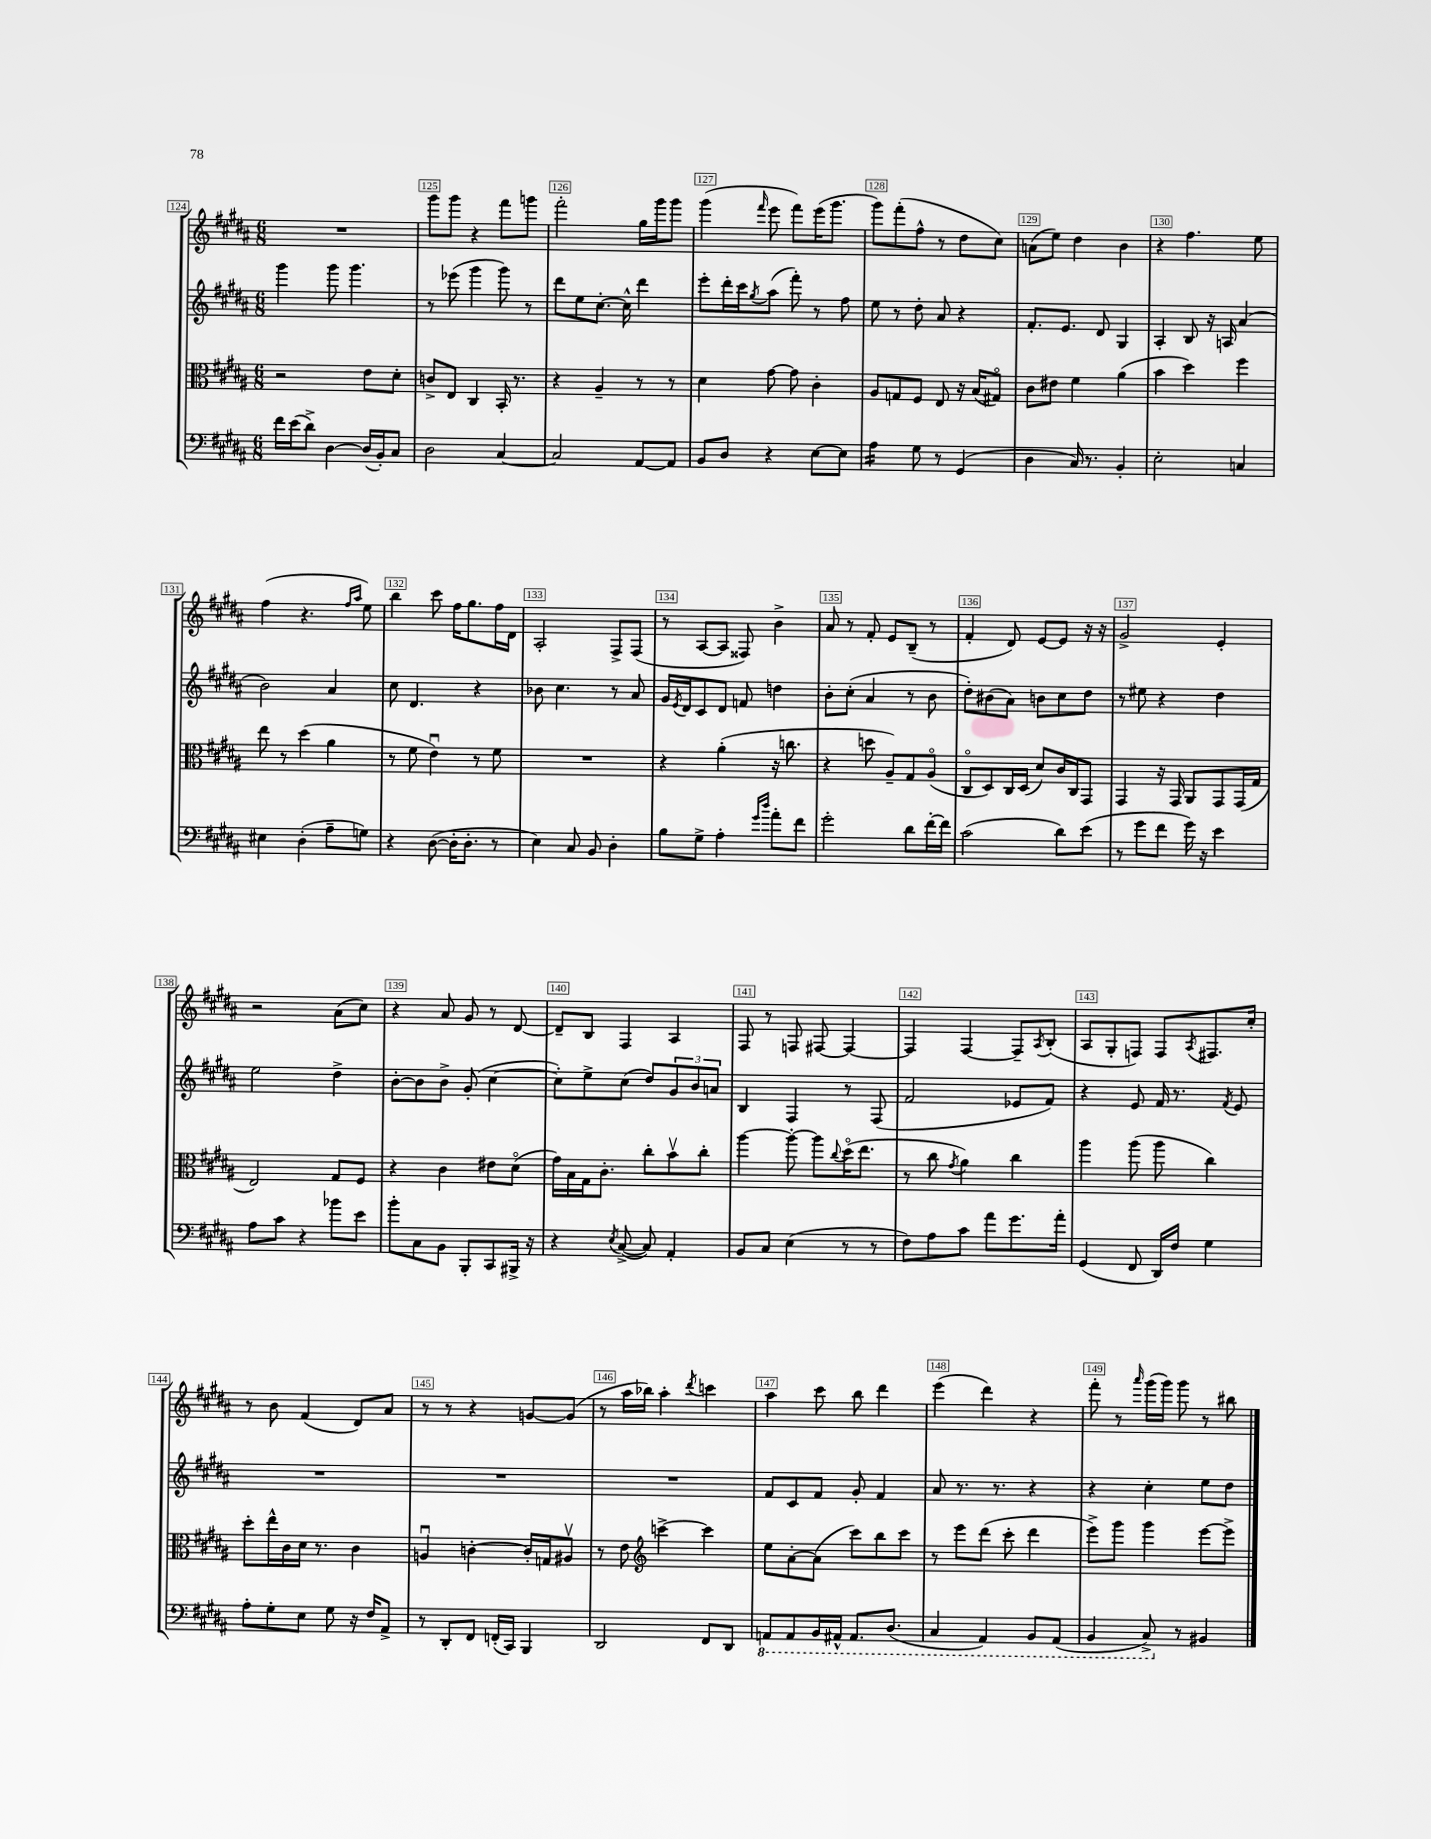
<<
\new StaffGroup <<
\new Staff = "s0" {
    \clef treble \key b \major \numericTimeSignature \time 6/8
    R2. |
    gis'''8 gis'''8 r4 fis'''8 g'''8 |
    fis'''2-. gis''16 gis'''16 gis'''8 |
    gis'''4( \grace { fis'''16 } e'''8 fis'''8) e'''16( gis'''8. |
    gis'''8) fis'''8-.( fis''8-^ r8 dis''8 cis''8) |
    a'8( e''8) dis''4 b'4 |
    r4 fis''4. e''8 |
    fis''4( r4. \grace { fis''16 ais''16 } e''8) |
    b''4 cis'''8 fis''16 gis''8. fis''16 dis'16 |
    ais2-. fis8-> fis8( |
    r8 ais8~ ais8 fisis8) b'4-> |
    ais'8 r8 fis'8-. e'8 b8--( r8 |
    fis'4-. dis'8) e'8~ e'8 r16 r16 |
    gis'2-> e'4-. |
    r2 ais'8( cis''8) |
    r4 ais'8 gis'8 r8 dis'8~ |
    dis'8-- b8 fis4 ais4 |
    fis8 r8 f8 fis8~ fis4~ |
    fis4 fis4~ fis8-- \acciaccatura { ais8 } b8-.( |
    ais8 gis8-. f8) f8 \acciaccatura { ais8 } fis8. cis''16-. |
    r8 b'8 fis'4( dis'8) ais'8 |
    r8 r8 r4 g'8~ g'8( |
    r8 ais''16 bes''16) ais''4-. \acciaccatura { dis'''8 } c'''4 |
    ais''4 cis'''8 b''8 dis'''4 |
    e'''4( dis'''4) r4 |
    fis'''8-. r8 \grace { ais'''16 } gis'''16( gis'''16) gis'''8 r8 bis''8 \bar "|." |
}
\new Staff = "s1" {
    \clef treble \key b \major \numericTimeSignature \time 6/8
    gis'''4 gis'''8 gis'''4. |
    r8 ees'''8( gis'''4 gis'''8) r8 |
    dis'''8 e''8 cis''8.~-. cis''16-^ dis'''4 |
    e'''8-. dis'''16-. cis'''16 \acciaccatura { gis''8 } ais''8( fis'''8-.) r8 fis''8 |
    e''8 r8 dis''8-. ais'8 r4 |
    fis'8.-. e'8. dis'8 gis4 |
    ais4-. b8 r16 a16 ais'4( |
    b'2) ais'4 |
    cis''8 dis'4. r4 |
    bes'8 cis''4. r8 ais'8 |
    gis'16 \acciaccatura { e'8 } dis'16 cis'8 dis'8 f'8 d''4 |
    b'8-. cis''8-.( ais'4 r8 b'8 |
    dis''8-.) bis'8( ais'8) b'8 cis''8 dis''8 |
    r8 eis''8 r4 dis''4 |
    e''2 dis''4-> |
    b'8~-. b'8 b'8-> gis'8-.( cis''4~ |
    cis''8-.) e''8-> cis''8( dis''8) \tuplet 3/2 { gis'8 b'8 a'8 } |
    b4 fis4 r8 fis8( |
    fis'2 ees'8 fis'8) |
    r4 e'8 fis'16 r8. \acciaccatura { fis'8 } e'8 |
    R2. |
    R2. |
    R2. |
    fis'8 cis'8 fis'8 gis'8-. fis'4 |
    ais'8 r8. r8. r4 |
    r4 cis''4-. e''8 dis''8 \bar "|." |
}
\new Staff = "s2" {
    \clef alto \key b \major \numericTimeSignature \time 6/8
    r2 e'8 dis'8-. |
    c'8-> e8 cis4 b,16-. r8. |
    r4 ais4-- r8 r8 |
    dis'4 gis'8~ gis'8 cis'4-. |
    ais8 g8 fis8 e8 r16 b16( gis8\flageolet) |
    cis'8 eis'8 fis'4 ais'4( |
    b'4 dis''4) fis''4 |
    e''8 r8 dis''4( ais'4 |
    r8 fis'8 e'4\downbow) r8 fis'8 |
    R2. |
    r4 ais'4-.( r16 c''8. |
    r4 d''8 ais8--) gis8 ais8\flageolet( |
    cis8\flageolet dis8) cis16 dis16( dis'8) cis'16 cis16 gis,8 |
    gis,4 r16 gis,16 ais,8 gis,8 gis,16( gis16 |
    e2) gis8 fis8 |
    r4 cis'4 eis'8 dis'8\flageolet( |
    gis'16) b16 gis16 cis'8.-. cis''8-. b'8\upbow cis''8-. |
    ais''4~ ais''8~-. ais''8 \appoggiatura { cis''8 } dis''16\flageolet( e''8. |
    r8 cis''8 \acciaccatura { gis'8 } ais'4) cis''4 |
    ais''4 ais''8( ais''8 cis''4) |
    dis''8-. e''16-^ cis'16 dis'16 r8. cis'4 |
    a4\downbow c'4~-. c'16-. g16 ais8\upbow |
    r8 e'8 \clef treble c'''4~-> c'''4 |
    e''8 ais'8~-. ais'8( cis'''8) b''8 cis'''8 |
    r8 e'''8 dis'''8( cis'''8-. dis'''4 |
    e'''8->) gis'''8 gis'''4 e'''8~ e'''8-> \bar "|." |
}
\new Staff = "s3" {
    \clef bass \key b \major \numericTimeSignature \time 6/8
    fis'16 e'16( dis'8->) dis4~ dis16( b,16-.) cis8 |
    dis2 cis4~ |
    cis2 ais,8~ ais,8 |
    b,8 dis8 r4 e8~ e8 |
    ais4:16 gis8 r8 gis,4( |
    dis4 cis16) r8. b,4-. |
    e2-. c4 |
    eis4 dis4-.( ais8-- g8) |
    r4 dis8~( dis16-. dis8.-. r8 |
    e4) cis8 b,8 dis4-. |
    b8 gis8-> ais4-. \grace { gis'16 dis''16 } ais'8-. fis'8 |
    gis'2-. dis'8 fis'16~-. fis'16 |
    cis'2( dis'8) e'8( |
    r8 gis'8 fis'8 gis'16) r16 e'4 |
    ais8 cis'8 r4 bes'8 e'8 |
    b'8-. cis8 b,8 b,,8-. cis,8 bis,,16-> r16 |
    r4 \acciaccatura { e8 } cis8~->( cis8) ais,4-. |
    b,8 cis8 e4( r8 r8 |
    fis8) ais8 cis'8 ais'8 gis'8. ais'16-. |
    gis,4( fis,8 dis,16) fis16 gis4 |
    ais8-. gis8-. e8 gis8 r16 fis16 ais,8-> |
    r8 dis,8-. fis,8 f,16-.( cis,16) b,,4 |
    dis,2 fis,8 dis,8 |
    \ottava #-1 a,,8 a,,8 b,,16 ais,,16-^ ais,,8. dis,8.( |
    cis,4 ais,,4) b,,8 ais,,8( |
    b,,4 cis,8->) \ottava #0 r8 bis,4 \bar "|." |
}
>>
>>
\layout { \context { \Score currentBarNumber = #124 \override BarNumber.break-visibility = ##(#f #t #t) barNumberVisibility = #all-bar-numbers-visible \override BarNumber.stencil = #(make-stencil-boxer 0.1 0.3 ly:text-interface::print) } }
